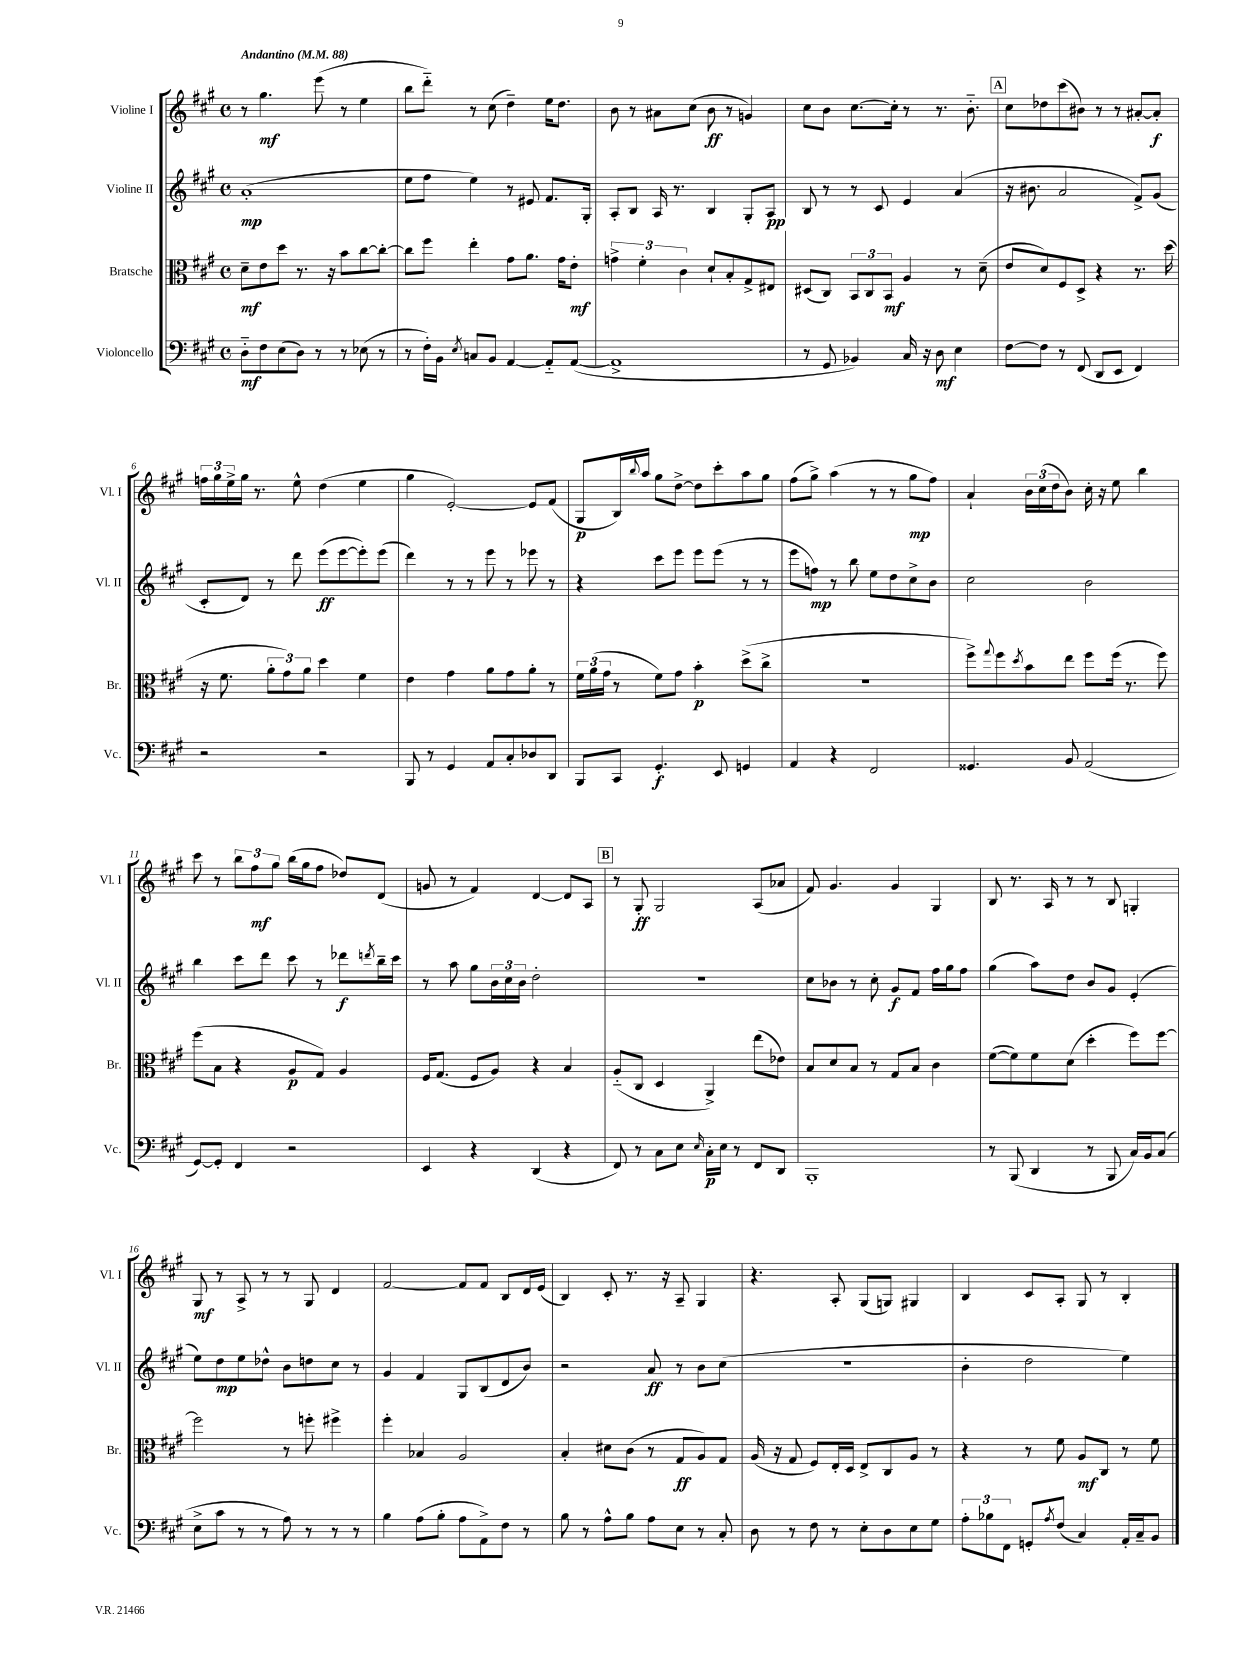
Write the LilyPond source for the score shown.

<<
\new StaffGroup <<
\new Staff = "s0" \with { instrumentName = "Violine I" shortInstrumentName = "Vl. I" } {
    \clef treble \key a \major \defaultTimeSignature \time 4/4 \tempo "Andantino" 4 = 88
    r8 gis''4.\mf e'''8( r8 e''4 |
    b''8 d'''8-_) r8 cis''8( d''4--) e''16 d''8. |
    b'8 r8 ais'8 cis''8( b'8\ff r8 g'4) |
    cis''8 b'8 cis''8.~ cis''16-. r8 r8. b'8.-_ |
    \mark \markup { \box "A" } cis''8 des''8 cis'''8( bis'8) r8 r8 ais'8~-. ais'8-.\f |
    \tuplet 3/2 { f''16 gis''16 e''16-> } gis''16 r8. e''8-^ d''4( e''4 |
    gis''4 e'2~-.) e'8 fis'8( |
    gis8\p b16) \appoggiatura { b''8 } a''16 gis''8 d''8~-> d''8 cis'''8-. a''8 gis''8 |
    fis''8( gis''8->) a''4( r8 r8 gis''8\mp fis''8) |
    a'4-! \tuplet 3/2 { b'16 cis''16( d''16 } b'8) cis''16-. r16 e''8 b''4 |
    cis'''8 r8 \tuplet 3/2 { b''8 fis''8\mf gis''8 } b''16( gis''16 fis''8 des''8) d'8( |
    g'8 r8 fis'4) d'4~ d'8 a8 |
    \mark \markup { \box "B" } r8 gis8-.\ff gis2 a8( aes'8 |
    fis'8) gis'4. gis'4 gis4 |
    b8 r8. a16 r8 r8 b8 g4-. |
    gis8\mf r8 a8-> r8 r8 gis8 d'4 |
    fis'2~ fis'8 fis'8 b8 d'16 e'16( |
    b4) cis'8-. r8. r16 a8-- gis4 |
    r4. a8-. gis8( g8) gis4 |
    b4 cis'8 a8-. gis8 r8 b4-. \bar "|." |
}
\new Staff = "s1" \with { instrumentName = "Violine II" shortInstrumentName = "Vl. II" } {
    \clef treble \key a \major \defaultTimeSignature \time 4/4
    a'1-.\mp( |
    e''8 fis''8 e''4) r8 eis'8 fis'8. gis16-. |
    a8-. b8 a16 r8. b4 gis8-. a8\pp |
    b8 r8 r8 cis'8 e'4 a'4( |
    \mark \markup { \box "A" } r16 bis'8. a'2 fis'8->) gis'8( |
    cis'8-. d'8) r8 d'''8 e'''8\ff( e'''8~ e'''8-.) e'''8( |
    d'''4) r8 r8 e'''8 r8 ees'''8 r8 |
    r4 cis'''8 e'''8 e'''8 e'''8( r8 r8 |
    e'''8 f''8\mp) r8 b''8 e''8 d''8 cis''8-> b'8 |
    cis''2 b'2 |
    b''4 cis'''8 d'''8 cis'''8 r8 des'''8\f \acciaccatura { d'''8 } b''16-- cis'''16 |
    r8 a''8 gis''8 \tuplet 3/2 { b'16 cis''16 b'16 } d''2-. |
    \mark \markup { \box "B" } r1 |
    cis''8 bes'8 r8 cis''8-. gis'8\f fis'8 fis''16 gis''16 fis''8 |
    gis''4( a''8) d''8 b'8 gis'8 e'4-.( |
    e''8) d''8\mp e''8 des''8-^ b'8 d''8 cis''8 r8 |
    gis'4 fis'4 gis8 b8( d'8 b'8) |
    r2 a'8\ff r8 b'8 cis''8( |
    r1 |
    b'4-. d''2 e''4) \bar "|." |
}
\new Staff = "s2" \with { instrumentName = "Bratsche" shortInstrumentName = "Br." } {
    \clef alto \key a \major \defaultTimeSignature \time 4/4
    d'8--\mf e'8 d''8 r8. r16 b'8 cis''8~ cis''8~-. |
    cis''8 fis''8 e''4-. gis'8 a'8. gis'16 e'8-.\mf |
    \tuplet 3/2 { g'4-> fis'4-. cis'4 } d'8-! b8-. gis8-> eis8 |
    dis8( cis8) \tuplet 3/2 { b,8 cis8 b,8\mf } a4 r8 d'8--( |
    \mark \markup { \box "A" } e'8 d'8) fis8 d8-> r4 r8. d''16( |
    r16 fis'8. \tuplet 3/2 { a'8-. gis'8) a'8 } d''4 fis'4 |
    e'4 gis'4 a'8 gis'8 a'8-. r8 |
    \tuplet 3/2 { fis'16 a'16( gis'16 } r8 fis'8) gis'8 b'4-.\p d''8->( cis''8-> |
    R1 |
    fis''8->) \appoggiatura { gis''8 } fis''8 \acciaccatura { d''8 } b'8 e''8 fis''8 fis''16( r8. fis''8) |
    fis''8( b8 r4 a8\p gis8) a4 |
    fis16 gis8.( fis8 a8) r4 b4 |
    \mark \markup { \box "B" } a8-_( cis8 d4 a,4->) e''8( ees'8) |
    b8 d'8 b8 r8 gis8 b8 cis'4 |
    fis'8~( fis'8) fis'8 d'8( d''4-. fis''8) fis''8~ |
    fis''2 r8 f''8-. fis''4-> |
    fis''4-. bes4 a2 |
    b4-. dis'8 cis'8( r8 gis8\ff a8) gis8 |
    a16( r16 gis8 fis8) e16-. d16 e8-> cis8 a8 r8 |
    r4 r8 fis'8 a8\mf cis8 r8 fis'8 \bar "|." |
}
\new Staff = "s3" \with { instrumentName = "Violoncello" shortInstrumentName = "Vc." } {
    \clef bass \key a \major \defaultTimeSignature \time 4/4
    d8-_\mf fis8 e8( d8) r8 r8 ees8( r8 |
    r8 fis16-.) b,16 \acciaccatura { e8 } c8 b,8 a,4~ a,8-_ a,8~( |
    a,1-> |
    r8 gis,8 bes,4) cis16 r16 d8\mf e4 |
    \mark \markup { \box "A" } fis8~ fis8 r8 fis,8( d,8 e,8 fis,4) |
    r2 r2 |
    b,,8 r8 gis,4 a,8 cis8-. des8 d,8 |
    b,,8 cis,8 gis,4.-.\f e,8 g,4 |
    a,4 r4 fis,2 |
    gisis,4. b,8 a,2( |
    gis,8~) gis,8-. fis,4 r2 |
    e,4 r4 d,4( r4 |
    \mark \markup { \box "B" } fis,8) r8 cis8 e8 \grace { e16 } cis16-.\p e16 r8 fis,8 d,8 |
    b,,1-. |
    r8 b,,8( d,4 r8 b,,8 cis16) b,16 cis8( |
    e8-> cis'8 r8 r8 a8) r8 r8 r8 |
    b4 a8( b8-. a8 a,8->) fis8 r8 |
    b8 r8 a8-^ b8 a8 e8 r8 cis8-. |
    d8 r8 fis8 r8 e8-. d8 e8 gis8 |
    \tuplet 3/2 { a8-. bes8 fis,8 } g,8-. \acciaccatura { a8 } fis8( cis4) a,16-. cis16-- b,8 \bar "|." |
}
>>
>>
